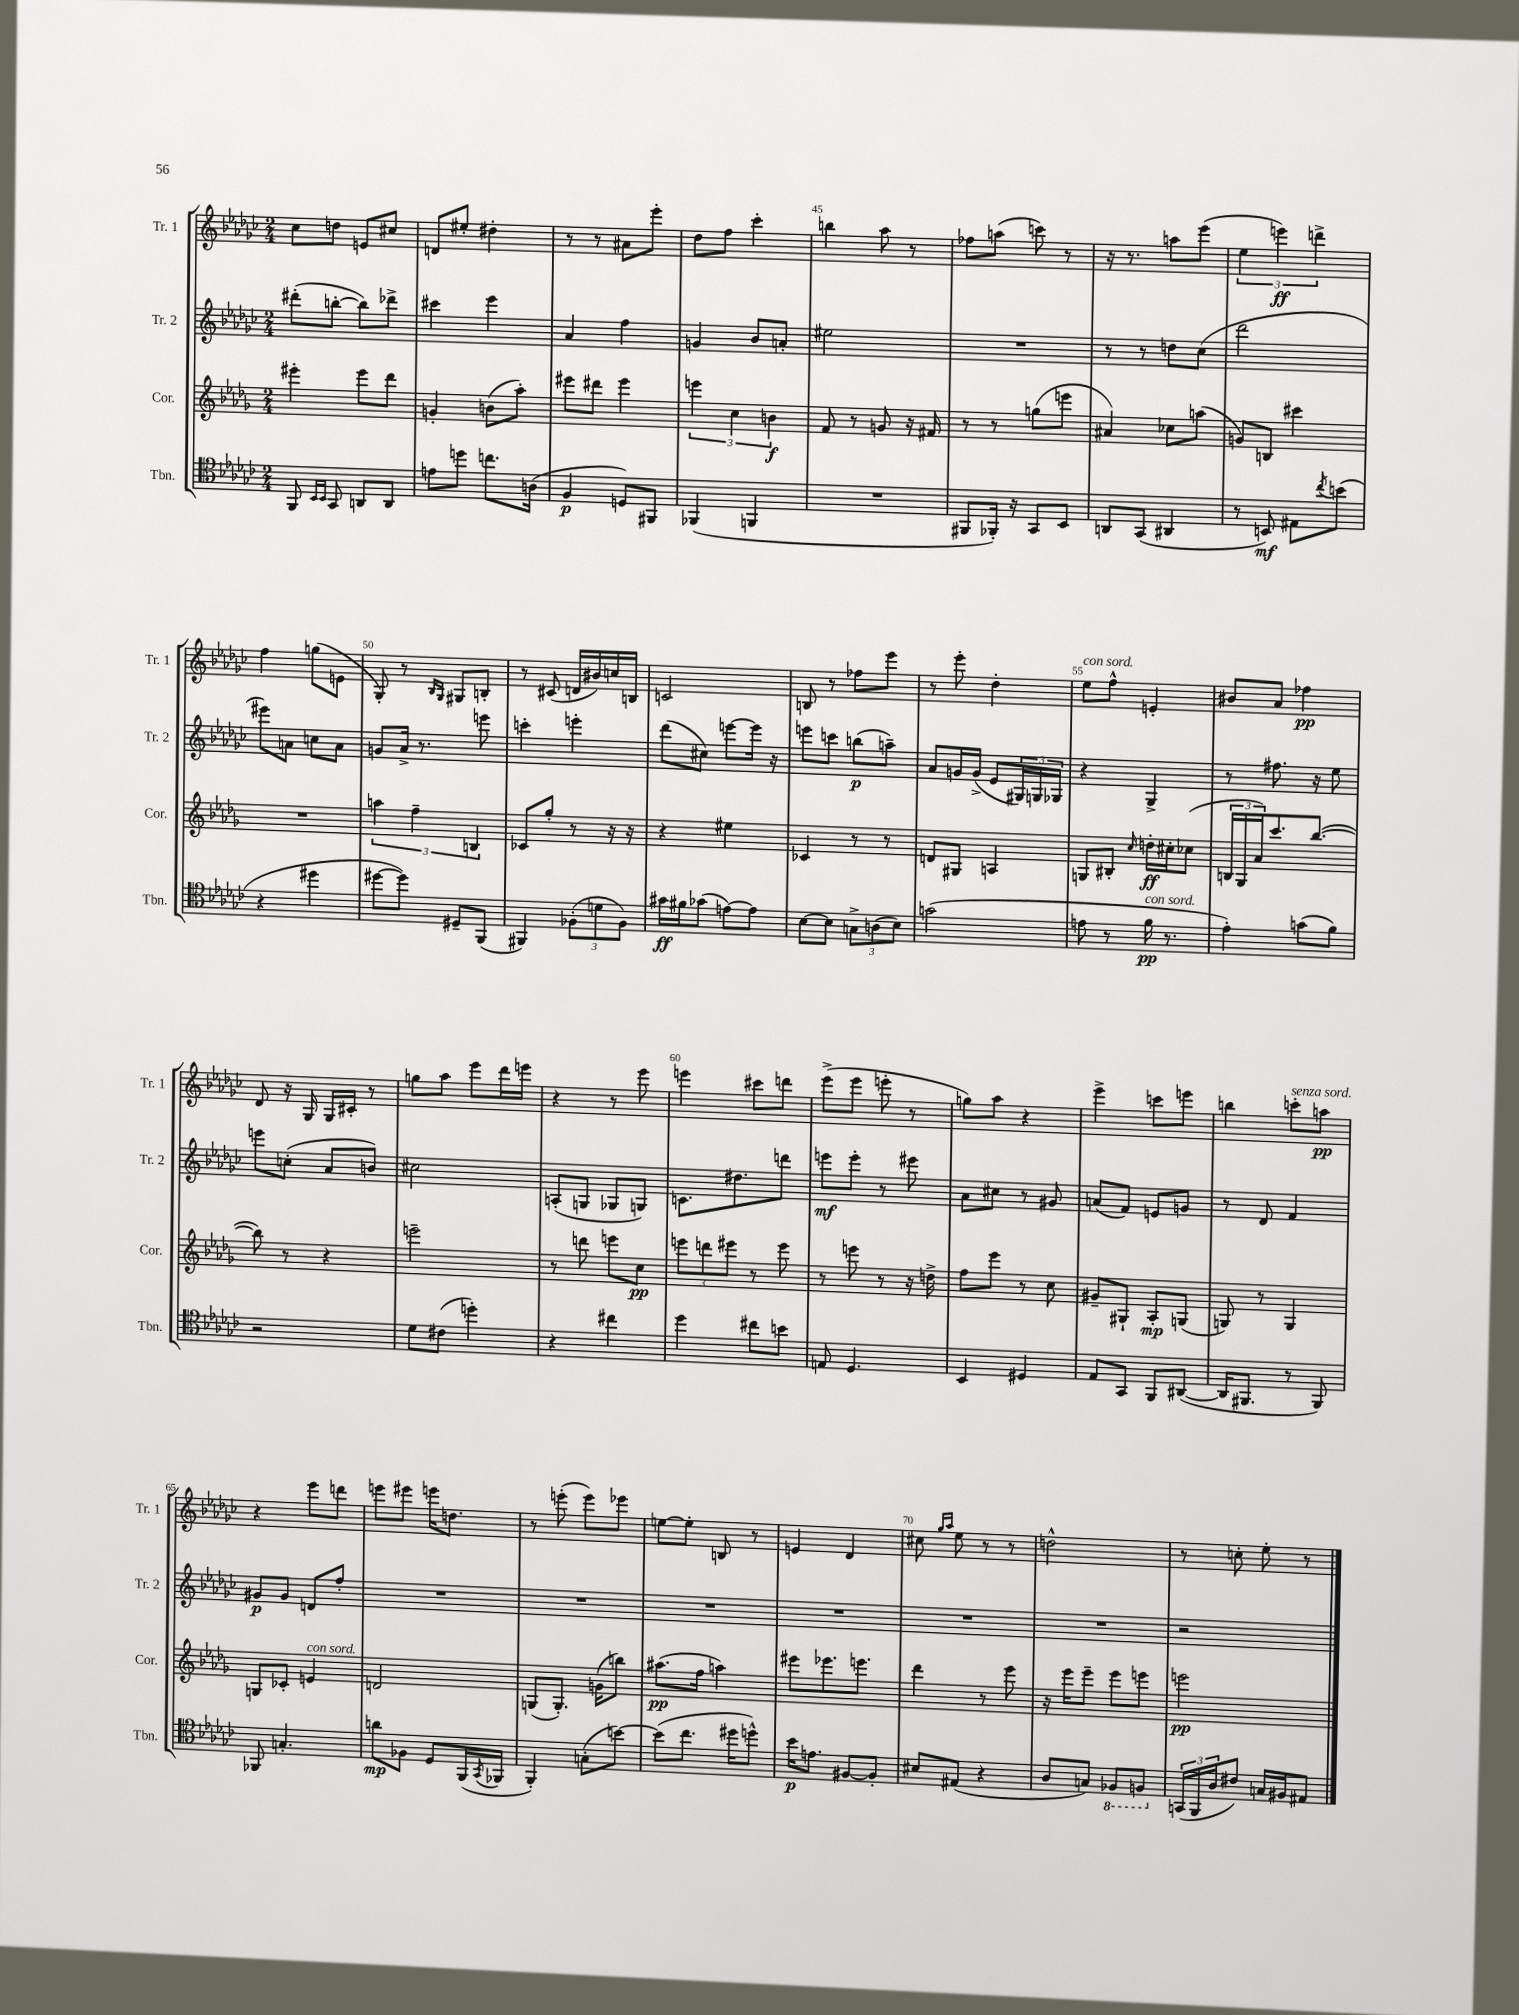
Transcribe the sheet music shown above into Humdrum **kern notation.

**kern	**dynam	**kern	**dynam	**kern	**dynam	**kern	**dynam
*part4	*part4	*part3	*part3	*part2	*part2	*part1	*part1
*staff4	*staff4	*staff3	*staff3	*staff2	*staff2	*staff1	*staff1
*I"Tbn.	*	*I"Cor.	*	*I"Tr. 2	*	*I"Tr. 1	*
*I'Tbn.	*	*I'Cor.	*	*I'Tr. 2	*	*I'Tr. 1	*
*clefC4	*	*clefG2	*	*clefG2	*	*clefG2	*
*k[b-e-a-d-g-c-]	*	*k[b-e-a-d-g-]	*	*k[b-e-a-d-g-c-]	*	*k[b-e-a-d-g-c-]	*
*M2/4	*	*M2/4	*	*M2/4	*	*M2/4	*
=41	=41	=41	=41	=41	=41	=41	=41
8FF/	.	4eee#X'\	.	(8ddd#X'\L	.	8cc-\L	.
16qqBB-/LL	.	.	.	.	.	.	.
16qqBB-/JJ	.	.	.	.	.	.	.
8GG-/	.	.	.	[8bbn'\J	.	8ddn\J	.
8AAn/L	.	8eee#\L	.	8bb\L])	.	8en/L	.
8AA/J	.	8ddd-\J	.	8ddd-X^\J	.	8cc#X/J	.
=42	=42	=42	=42	=42	=42	=42	=42
8en\L	.	4gn'/	.	4ccc#X\	.	8dn/L	.
8ddn\J	.	.	.	.	.	8ee#X'/J	.
8.ccn\L	.	(8bn\L	.	4eee-\	.	4dd#X'\	.
.	.	8aa-'\J)	.	.	.	.	.
(16An\Jk	.	.	.	.	.	.	.
=43	=43	=43	=43	=43	=43	=43	=43
4F/	p	8eee#X\L	.	4a-/	.	8r	.
.	.	8ddd#X\J	.	.	.	8r	.
8Dn/L)	.	4eee#\	.	4ff\	.	8a#X\L	.
8FF#X/J	.	.	.	.	.	8eee-'\J	.
=44	=44	=44	=44	=44	=44	=44	=44
(4FF-X/	.	6eeen\	.	4gn/	.	8dd-\L	.
.	.	.	.	.	.	8ff\J	.
.	.	6cc\	.	.	.	.	.
4FFn/	.	.	.	8b-/L	.	4ccc-'\	.
.	.	6bn\	f	.	.	.	.
.	.	.	.	8an'/J	.	.	.
=45	=45	=45	=45	=45	=45	=45	=45
2r	.	8f/	.	2ee#X\	.	4bbn\	.
.	.	8r	.	.	.	.	.
.	.	8gn/	.	.	.	8aa-\	.
.	.	16r	.	.	.	8r	.
.	.	16f#X/	.	.	.	.	.
=46	=46	=46	=46	=46	=46	=46	=46
8FF#X/L	.	8r	.	2r	.	8ff-X\L	.
16FF-X'/Jk)	.	8r	.	.	.	(8aan\J	.
16r	.	.	.	.	.	.	.
8GG-/L	.	(8ggn\L	.	.	.	8cccn\)	.
8BB-/J	.	8eeen\J	.	.	.	8r	.
=47	=47	=47	=47	=47	=47	=47	=47
8AAn/L	.	4a#X/)	.	8r	.	16r	.
.	.	.	.	.	.	8.r	.
(8GG-/J	.	.	.	8r	.	.	.
4AA#X/	.	8cc-X\L	.	8ddn\L	.	8aan\L	.
.	.	(8aan\J	.	(8cc-\J	.	(8eee-\J	.
=48	=48	=48	=48	=48	=48	=48	=48
8r	.	8gn/L)	.	2ddd-\	.	6ee-\	.
8BBn/)	mf	8Bn/J	.	.	.	.	.
.	.	.	.	.	.	6eeen\)	ff
8E#X\L	.	4ccc#X\	.	.	.	.	.
.	.	.	.	.	.	6dddn^\	.
8qcc-/	.	.	.	.	.	.	.
(8bn\J	.	.	.	.	.	.	.
!!LO:LB:g=z
=49	=49	=49	=49	=49	=49	=49	=49
4r	.	2r	.	8eee#X\L)	.	4ff\	.
.	.	.	.	8an\J	.	.	.
4dd#X\	.	.	.	8ccn\L	.	(8ggn\L	.
.	.	.	.	8a\J	.	8en\J	.
=50	=50	=50	=50	=50	=50	=50	=50
[8dd#X\L	.	6aan\	.	8gn/L	.	8G-'/)	.
8dd#\J])	.	.	.	16a-^/Jk	.	8r	.
.	.	6ff~\	.	.	.	.	.
.	.	.	.	8.r	.	.	.
.	.	.	.	.	.	16qqB-/LL	.
.	.	.	.	.	.	16qqG-/JJ	.
8D#X~/L	.	.	.	.	.	8G#X/L	.
.	.	6Bn/	.	.	.	.	.
(8FF/J	.	.	.	8eeen\	.	8Bn'/J	.
=51	=51	=51	=51	=51	=51	=51	=51
4FF#X/)	.	8c-X/L	.	4cccn'\	.	8r	.
.	.	8gg-'/J	.	.	.	(8c#X/	.
(12F-X'\L	.	8r	.	4eeen'\	.	16dn/LL	.
.	.	.	.	.	.	16b#X/)	.
12dn\	.	.	.	.	.	.	.
.	.	16r	.	.	.	16ccn/	.
12F-\J)	.	.	.	.	.	.	.
.	.	16r	.	.	.	16Bn/JJ	.
=52	=52	=52	=52	=52	=52	=52	=52
16g#X\LL	ff	4r	.	(8ddd-\L	.	2cn/	.
16f#X\J	.	.	.	.	.	.	.
(8g-X\J	.	.	.	8cc#X\J)	.	.	.
[8en\L)	.	4ee#X\	.	[8eeen\L	.	.	.
8e\J]	.	.	.	16eee\Jk]	.	.	.
.	.	.	.	16r	.	.	.
=53	=53	=53	=53	=53	=53	=53	=53
[8B-\L	.	4c-X/	.	8eeen\L	.	8Bn/	.
8B-\J]	.	.	.	8cccn\J	.	8r	.
12Gn^\L	.	8r	.	(8bbn\L	p	8ff-X\L	.
(12An\	.	.	.	.	.	.	.
.	.	8r	.	8aan~\J)	.	8eee-\J	.
12B-\J)	.	.	.	.	.	.	.
=54	=54	=54	=54	=54	=54	=54	=54
(2gn\	.	8dn/L	.	8a-/L	.	8r	.
.	.	8G#X/J	.	16gn/L	.	8eee-'\	.
.	.	.	.	(16g^/JJ	.	.	.
.	.	4An/	.	8e-/L	.	4dd-'\	.
.	.	.	.	24G#X/L)	.	.	.
.	.	.	.	24Gn/	.	.	.
.	.	.	.	24G-X/JJ	.	.	.
=55	=55	=55	=55	=55	=55	=55	=55
!	!	!	!	!	!	!LO:TX:a:i:t=con sord.	!
8en\	.	8Gn/L	.	4r	.	8ee-\L	.
8r	.	8B#X'/J	.	.	.	8ff^^\J	.
.	.	16qqcc/	.	.	.	.	.
!LO:TX:a:i:t=con sord.	!	!	!	!	!	!	!
16f\	pp	16ddn'\LL	ff	4G-^/	.	4en'/	.
8.r	.	16cc#X'\J	.	.	.	.	.
.	.	(8cc-X\J	.	.	.	.	.
=56	=56	=56	=56	=56	=56	=56	=56
4e-'\)	.	24Bn/LL	.	8r	.	8b#X/L	.
.	.	24G-/	.	.	.	.	.
.	.	24a-/J)	.	.	.	.	.
.	.	8.ccc/	.	8.ff#X\	.	8a-/J	.
(8gn\L	.	.	.	.	.	4ff-X\	pp
.	.	([8.bb-/J	.	16r	.	.	.
8f\J)	.	.	.	8ee-\	.	.	.
!!LO:LB:g=z
=57	=57	=57	=57	=57	=57	=57	=57
2r	.	8bb-\])	.	8eeen\L	.	8d-/	.
.	.	8r	.	(8ccn'\J	.	16r	.
.	.	.	.	.	.	16G-/	.
.	.	4r	.	8a-/L	.	16G-/LL	.
.	.	.	.	.	.	16c#X'/JJ	.
.	.	.	.	8bn/J)	.	8r	.
=58	=58	=58	=58	=58	=58	=58	=58
8d-\L	.	2eeen~\	.	2cc#X\	.	8ggn\L	.
(8c#X\J	.	.	.	.	.	8aa-\J	.
4ddn'\)	.	.	.	.	.	8eee-\L	.
.	.	.	.	.	.	16ddd-\L	.
.	.	.	.	.	.	16eeen\JJ	.
=59	=59	=59	=59	=59	=59	=59	=59
4r	.	8r	.	(8An'/L	.	4r	.
.	.	8dddn\	.	8Gn/J	.	.	.
4cc#X\	.	8eeen\L	.	8G-X/L	.	8r	.
.	.	8cc\J	pp	8Gn/J)	.	8eee-\	.
=60	=60	=60	=60	=60	=60	=60	=60
4dd-\	.	12eeen\L	.	8.cn\L	.	4eeen\	.
.	.	12dddn\	.	.	.	.	.
.	.	12eee#X\J	.	.	.	.	.
.	.	.	.	8.dd#X\	.	.	.
8cc#X\L	.	8r	.	.	.	8ccc#X\L	.
8bn\J	.	8eee#\	.	8dddn\J	.	8dddn\J	.
=61	=61	=61	=61	=61	=61	=61	=61
8En/	.	8r	.	8eeen\L	mf	(8eee-^\L	.
4.D-/	.	8eeen\	.	8eee'\J	.	8eee-\J	.
.	.	8r	.	8r	.	8eeen'\	.
.	.	16r	.	8eee#X\	.	8r	.
.	.	16ddn^\	.	.	.	.	.
=62	=62	=62	=62	=62	=62	=62	=62
4BB-/	.	8ff\L	.	8a-\L	.	8ggn\L)	.
.	.	8eee-\J	.	8cc#X\J	.	8aa-\J	.
4D#X/	.	8r	.	8r	.	4r	.
.	.	8cc\	.	8g#X/	.	.	.
=63	=63	=63	=63	=63	=63	=63	=63
8E-/L	.	8g#X~/L	.	(8an/L	.	4eee-^\	.
8GG-/J	.	8G#X`/J	.	8f/J)	.	.	.
8FF/L	.	8A-'/L	mp	8en/L	.	8cccn\L	.
([8AA#X/J	.	(8Gn/J	.	8gn/J	.	8eeen\J	.
=64	=64	=64	=64	=64	=64	=64	=64
16AA#/KL]	.	8Gn/)	.	8r	.	4bbn\	.
8.FF#X/J	.	.	.	.	.	.	.
.	.	8r	.	8d-/	.	.	.
!	!	!	!	!	!	!LO:TX:a:i:t=senza sord.	!
8r	.	4G/	.	4f/	.	8cccn'\L	.
8FF#/)	.	.	.	.	.	8aan\J	pp
!!LO:LB:g=z
=65	=65	=65	=65	=65	=65	=65	=65
8FF-X/	.	8Gn/L	.	8g#X/L	p	4r	.
4.Gn'/	.	8c-X'/J	.	8g#/J	.	.	.
!	!	!LO:TX:a:i:t=con sord.	!	!	!	!	!
.	.	4en/	.	8dn/L	.	8eee-\L	.
.	.	.	.	8ff'/J	.	8dddn\J	.
=66	=66	=66	=66	=66	=66	=66	=66
8an\L	mp	2dn/	.	2r	.	8eeen\L	.
8F-X\J	.	.	.	.	.	8eee#X\J	.
8D-/L	.	.	.	.	.	16eeen\KL	.
.	.	.	.	.	.	8.ddn\J	.
(16FF/L	.	.	.	.	.	.	.
8qGG-/	.	.	.	.	.	.	.
16FF-X/JJ	.	.	.	.	.	.	.
=67	=67	=67	=67	=67	=67	=67	=67
4FF'/)	.	(8Gn/L	.	2r	.	8r	.
.	.	8.G'/J)	.	.	.	(8eeen'\	.
(8Gn'\L	.	.	.	.	.	8eee\L)	.
.	.	(16gn\KL	.	.	.	.	.
[8bn\J)	.	8bbn\J)	.	.	.	8eee-X\J	.
=68	=68	=68	=68	=68	=68	=68	=68
(8b\L]	.	(8.aa#X\L	pp	2r	.	[8een\L	.
8.cc-\J	.	.	.	.	.	8ee'\J]	.
.	.	16ff\Jk	.	.	.	.	.
.	.	4aan\)	.	.	.	8Bn/	.
16dd#X\KL	.	.	.	.	.	.	.
8ddn^^\J)	.	.	.	.	.	8r	.
=69	=69	=69	=69	=69	=69	=69	=69
16b-\KL	p	8eee#X\L	.	2r	.	4en/	.
8.en\J	.	.	.	.	.	.	.
.	.	8.eee-X\	.	.	.	.	.
[8F#X/L	.	.	.	.	.	4d-/	.
.	.	8.eeen\J	.	.	.	.	.
8F#'/J]	.	.	.	.	.	.	.
=70	=70	=70	=70	=70	=70	=70	=70
8B#X/L	.	4ddd-\	.	2r	.	8cc#X\	.
.	.	.	.	.	.	16qqgg-/LL	.
.	.	.	.	.	.	16qqaa-/JJ	.
(8E#X/J	.	.	.	.	.	8ee-\	.
4r	.	8r	.	.	.	8r	.
.	.	8eee-\	.	.	.	8r	.
=71	=71	=71	=71	=71	=71	=71	=71
8A-/L	.	16r	.	2r	.	2ddn^^\	.
.	.	16eee-\KL	.	.	.	.	.
8Gn/J)	.	8eee-~\J	.	.	.	.	.
*8ba	*	*	*	*	*	*	*
8FF-X/L	.	8eee-\L	.	.	.	.	.
8FFn/J	.	8eeen\J	.	.	.	.	.
=72	=72	=72	=72	=72	=72	=72	=72
*X8ba	*	*	*	*	*	*	*
(24GGn/LL	.	2eeen\	pp	2r	.	8r	.
24FF/	.	.	.	.	.	.	.
24A-/J	.	.	.	.	.	.	.
8c#X/J)	.	.	.	.	.	8ccn'\	.
16Gn/LL	.	.	.	.	.	8ee-'\	.
16F#X/J	.	.	.	.	.	.	.
8E#X/J	.	.	.	.	.	8r	.
==	==	==	==	==	==	==	==
*-	*-	*-	*-	*-	*-	*-	*-
